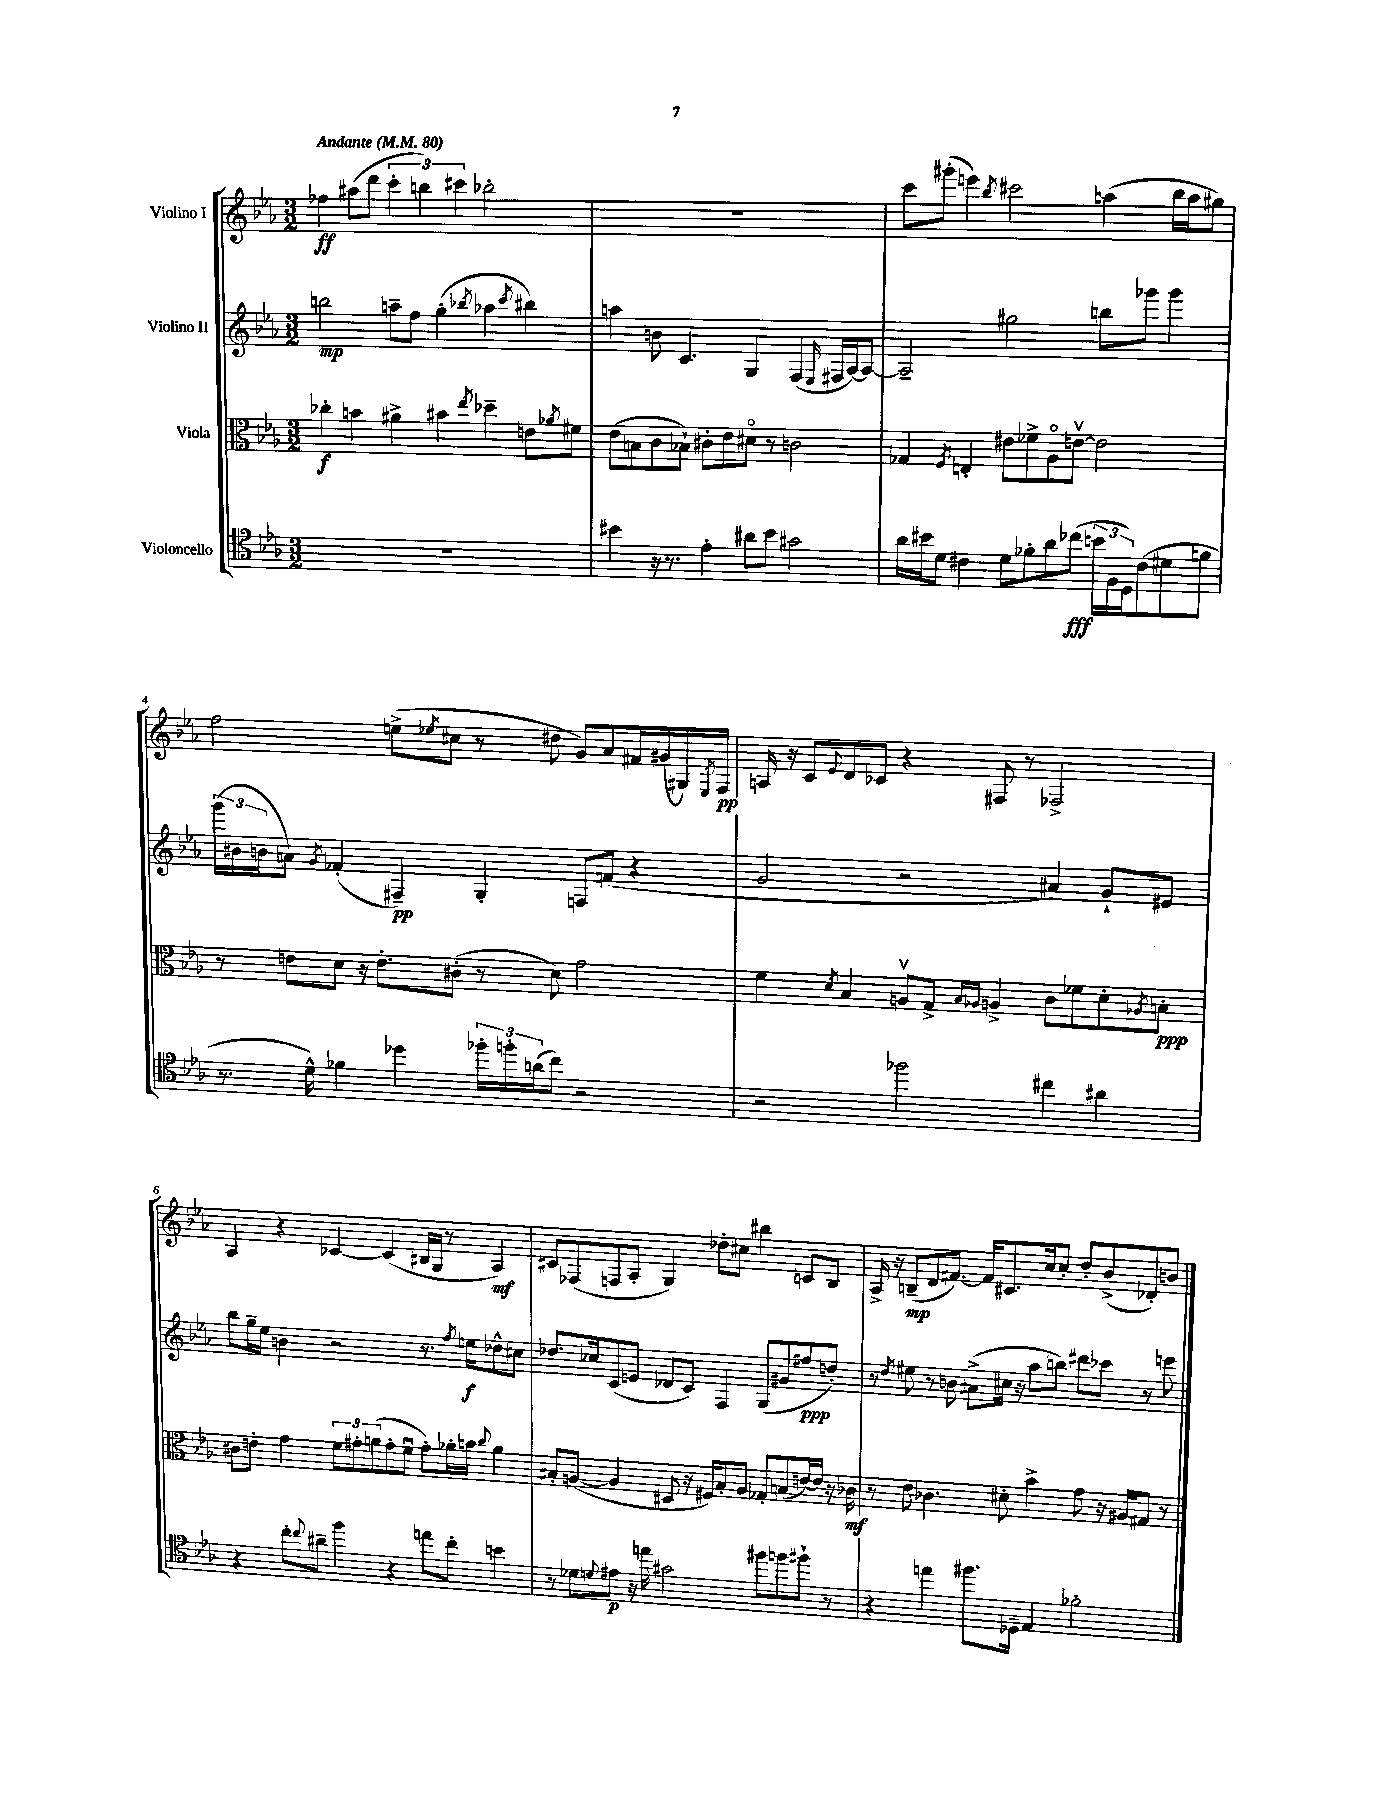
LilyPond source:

<<
\new StaffGroup <<
\new Staff = "s0" \with { instrumentName = "Violino I" } {
    \clef treble \key ees \major \numericTimeSignature \time 3/2 \tempo "Andante" 4 = 80
    fes''4\ff ais''8( d'''8 \tuplet 3/2 { c'''4-. b''4) cis'''4 } bes''2-. |
    R1. |
    c'''8 gis'''8-.( e'''4) \acciaccatura { bes''8 } cis'''2 a''4( bes''16 a''16 gis''8) |
    f''2 e''8->( \acciaccatura { ees''8 } cis''8 r8 dis''8 g'8) aes'8 fis'16 gis'16( gis16) \acciaccatura { ees8 } f16\pp |
    a16 r16 c'8 \appoggiatura { ees'8 } d'8 ces'8 r4 fis8 r8 fes2-> |
    aes4 r4 ces'4~ ces'4( bis16 g16 r8 aes4\mf) |
    cis'8 fes8( f8 aes8-. g4) des''8-. cis''8 bis''4 c'8 bes8 |
    aes16-> r16 b8--\mp( d'8 fis'8.~) fis'16 cis'8. c''16 c''8-. d''8-. bes'8->( des'8-.) b'8 \bar "|." |
}
\new Staff = "s1" \with { instrumentName = "Violino II" } {
    \clef treble \key ees \major \numericTimeSignature \time 3/2
    b''2\mp a''8-- f''8 g''4-.( \acciaccatura { bes''8 } aes''4 \acciaccatura { c'''8 } bis''4) |
    a''4 b'8 c'4. g4 f4( \grace { ees16 } fis16 aes16~) aes8~ |
    aes2-- gis''2 b''8 ges'''8 ges'''4 |
    \tuplet 3/2 { g'''16( bis'16 b'16 } a'8) \acciaccatura { g'8 } fes'4-.( fis4--\pp) g4-. f8 f'8( r4 |
    g'2 r2 ais'4) g'8-! eis'8 |
    bes''8 g''16-- ees''16 b'4 r2 r8. \acciaccatura { f''8 } e''16\f des''8-^ cis''8 |
    des''8. ces''16 c'8( e'8 des'8 c'8) f4 g8( gis'8 fis''8\ppp d''8-.) |
    r8 \acciaccatura { d''8 } eis''8 r8 b'8 ais'8->( cis''16 r16 aes''8 b''8) dis'''8 ces'''8 r8 e'''8 \bar "|." |
}
\new Staff = "s2" \with { instrumentName = "Viola" } {
    \clef alto \key ees \major \numericTimeSignature \time 3/2
    ces''4-.\f b'4 ais'4-> bis'4 \acciaccatura { ees''8 } des''4-- e'8 \acciaccatura { aes'8 } fis'8 |
    ees'8( b8 c'8 bes8-!) cis'8-. ees'8 dis'8\flageolet r8 c'2 |
    ges4 \acciaccatura { f8 } e4-. eis'8 fes'8-> aes8\flageolet e'8~\upbow e'2 |
    r8 e'8 d'8 r16 e'8.-. cis'8-.( r8 d'8) g'2 |
    f'4 \acciaccatura { d'8 } bes4 a8\upbow g8-> \grace { bes16 aes16 } a4-> c'8 fes'8 d'8-. \acciaccatura { aes8 } b8-.\ppp |
    cis'8 e'8-. g'4 \tuplet 3/2 { f'8 gis'8-. a'8( } gis'8-. f'8\downbow gis'8-.) aes'16-. b'16 \appoggiatura { c''8 } aes'4 |
    bis8-. a8~( a4 dis8 r16 fis16) bis8-. a8 ges8-. b8( e'16~) e'16 r16 ces'16\mf |
    r8 ees'8 ces'4. dis'8-. bes'4-> g'8 r16 ais16 gis8 r8 \bar "|." |
}
\new Staff = "s3" \with { instrumentName = "Violoncello" } {
    \clef tenor \key ees \major \numericTimeSignature \time 3/2
    R1. |
    bis'4 r16 r8. ees'4-. ais'8 bis'8 gis'2 |
    aes'16 bis'16 d'8 cis'4 d'8 fes'8-. aes'8 ces''8\fff( \tuplet 3/2 { b'16 f16 d16) } cis'8( dis'8 f'8 |
    r8. d'16-^) fes'4 des''4 \tuplet 3/2 { fes''16-. f''16-. a'16( } c''8) r2 |
    r2 fes''2 cis''4 ais'4 |
    r4 c''8-. \appoggiatura { c''8 } ais'8-- f''4 r4 e''8 c''8-. b'4 |
    r8 des'8 \appoggiatura { d'8 } eis'8\p r16 e''16 gis'2 fis''8 f''8 fis''8-! r8 |
    r4 e''4 fis''8. des16-- ees4 fes'2-. \bar "|." |
}
>>
>>
